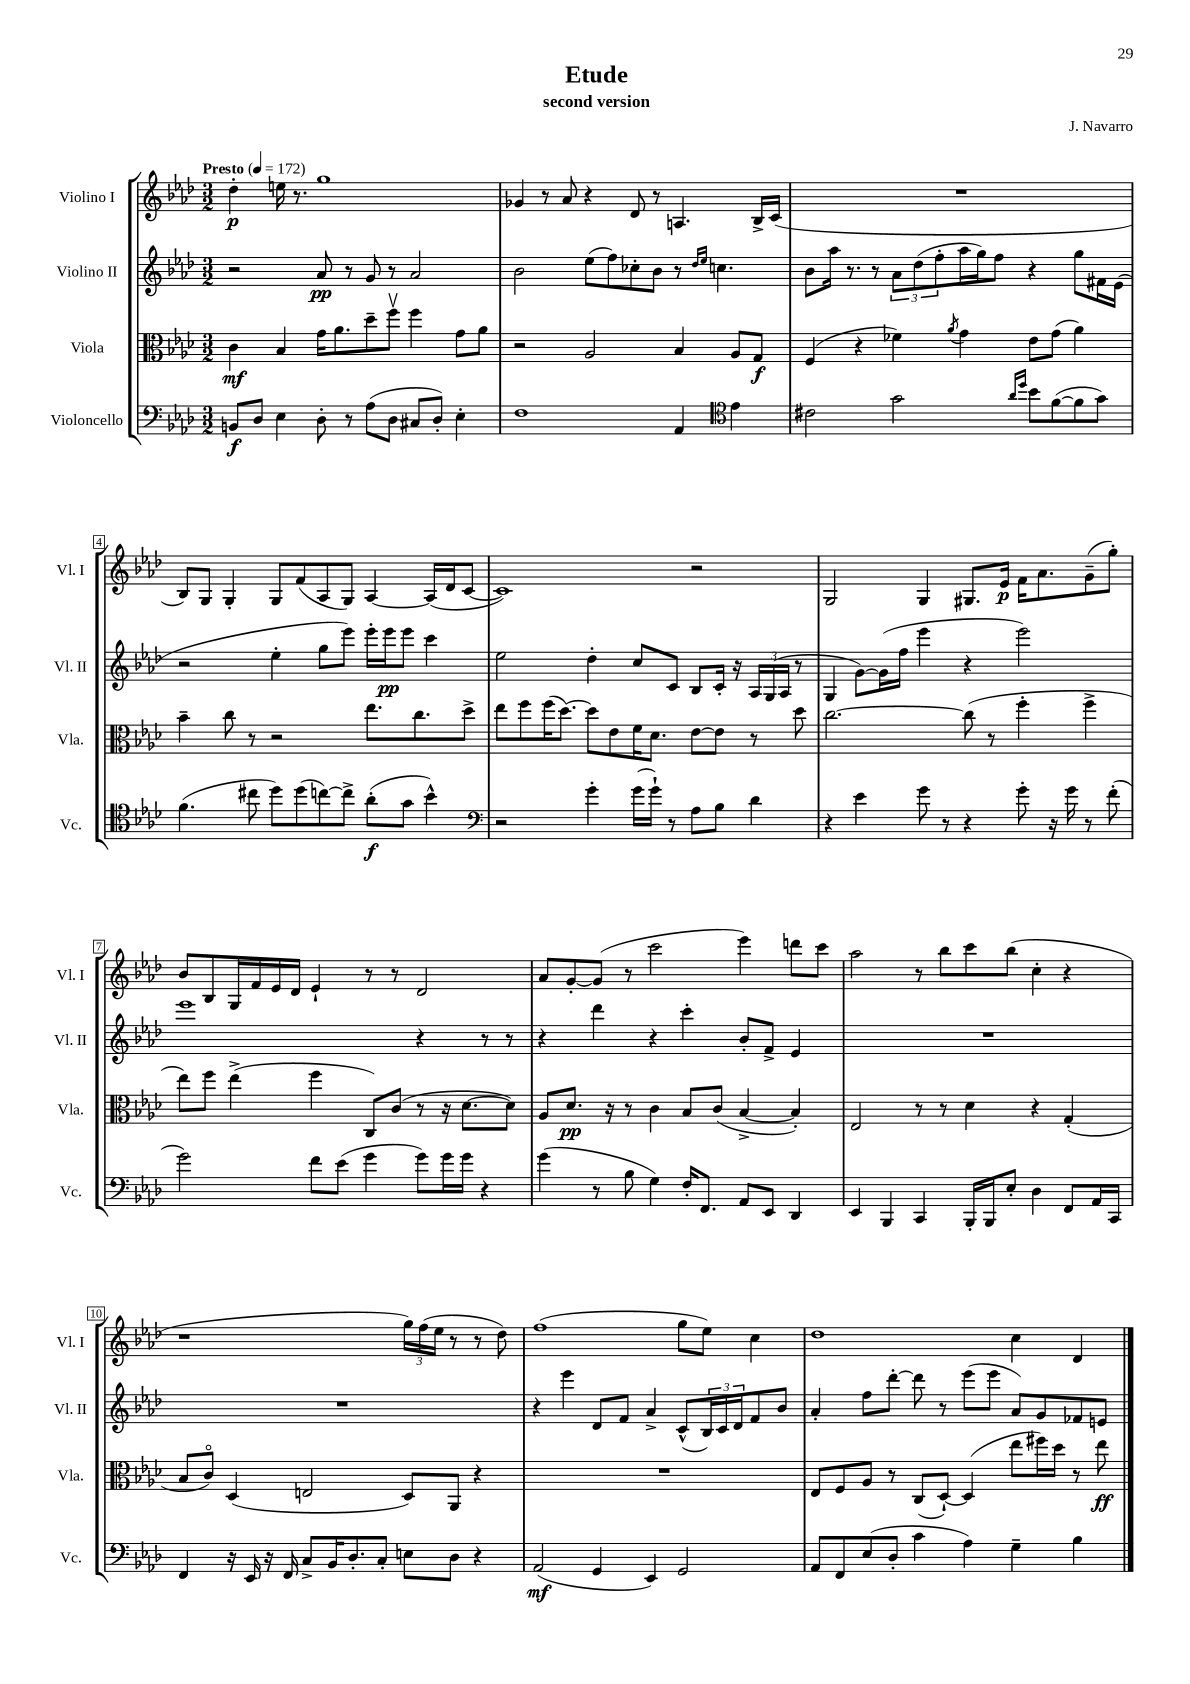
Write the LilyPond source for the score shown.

\header { title = "Etude" composer = "J. Navarro" subtitle = "second version" }
<<
\new StaffGroup <<
\new Staff = "s0" \with { instrumentName = "Violino I" shortInstrumentName = "Vl. I" } {
    \clef treble \key aes \major \numericTimeSignature \time 3/2 \tempo "Presto" 4 = 172
    des''4-.\p e''16 r8. g''1 |
    ges'4 r8 aes'8 r4 des'8 r8 a4. bes16-> c'16( |
    R1. |
    bes8) g8 g4-. g8 f'8( aes8 g8) aes4~ aes16( des'16 c'8~ |
    c'1) r2 |
    g2 g4 gis8. ees'16\p f'16 aes'8. g'8--( g''8-.) |
    bes'8 bes8 g16 f'16 ees'16 des'16 ees'4-! r8 r8 des'2 |
    aes'8 g'8~-. g'8( r8 c'''2 ees'''4) d'''8 c'''8 |
    aes''2 r8 bes''8 c'''8 bes''8( c''4-. r4 |
    r1 \tuplet 3/2 { g''16) f''16( ees''16 } r8 r8 des''8) |
    f''1( g''8 ees''8) c''4 |
    des''1 c''4 des'4 \bar "|." |
}
\new Staff = "s1" \with { instrumentName = "Violino II" shortInstrumentName = "Vl. II" } {
    \clef treble \key aes \major \numericTimeSignature \time 3/2
    r2 aes'8\pp r8 g'8 r8 aes'2 |
    bes'2 ees''8( f''8) ces''8-. bes'8 r8 \grace { des''16 ees''16 } c''4. |
    bes'8 aes''16 r8. r8 \tuplet 3/2 { aes'8 des''8( f''8-. } aes''16 g''16) f''8 r4 g''8 fis'16 ees'16( |
    r2 ees''4-. g''8 ees'''8) ees'''16-. ees'''16\pp ees'''8 c'''4 |
    ees''2 des''4-. c''8 c'8 bes8 c'16-. r16 \tuplet 3/2 { aes16 g16( aes16 } r8 |
    g4 g'8~) g'16( f''16 ees'''4 r4 ees'''2) |
    ees'''1 r4 r8 r8 |
    r4 des'''4 r4 c'''4-. bes'8-. f'8-> ees'4 |
    R1. |
    R1. |
    r4 ees'''4 des'8 f'8 aes'4-> c'8-^( \tuplet 3/2 { bes16) c'16 des'16 } f'8 bes'8 |
    aes'4-. f''8 des'''8~-. des'''8 r8 ees'''8( ees'''8 aes'8) g'8 fes'8 e'8 \bar "|." |
}
\new Staff = "s2" \with { instrumentName = "Viola" shortInstrumentName = "Vla." } {
    \clef alto \key aes \major \numericTimeSignature \time 3/2
    c'4\mf bes4 g'16 aes'8. des''8-- f''8\upbow f''4 g'8 aes'8 |
    r2 aes2 bes4 aes8 g8\f |
    f4( r4 fes'4) \acciaccatura { aes'8 } g'4 ees'8 g'8( aes'4) |
    bes'4-- c''8 r8 r2 ees''8. c''8. des''8-> |
    ees''8 f''8 f''16( des''8.~) des''8 ees'8 f'16 des'8. ees'8~ ees'8 r8 des''8 |
    c''2.~ c''8( r8 f''4-. f''4-> |
    ees''8) f''8 ees''4->( f''4 c8) c'8( r8 r16 des'8.~ des'8) |
    aes8 des'8.\pp r16 r8 c'4 bes8 c'8( bes4~-> bes4-.) |
    ees2 r8 r8 des'4 r4 g4-.( |
    bes8 c'8\flageolet) des4( e2 des8) aes,8 r4 |
    R1. |
    ees8 f8 aes8 r8 c8( des8~-!) des4( ees''8 fis''16) des''16 r8 ees''8\ff \bar "|." |
}
\new Staff = "s3" \with { instrumentName = "Violoncello" shortInstrumentName = "Vc." } {
    \clef bass \key aes \major \numericTimeSignature \time 3/2
    b,8\f des8 ees4 des8-. r8 aes8( des8 cis8 des8-.) ees4-. |
    f1 aes,4 \clef tenor ees'4 |
    cis'2 g'2 \grace { aes'16 des''16 } bes'8 f'8~( f'8 g'8) |
    f'4.( cis''8 des''8) des''8( c''8~) c''8-> aes'8-.\f( g'8 bes'4-^) |
    \clef bass r2 g'4-. g'16( g'16-!) r8 aes8 bes8 des'4 |
    r4 ees'4 g'8 r8 r4 g'8-. r16 g'16 r8 f'8-.( |
    g'2) f'8 ees'8( g'4 g'8) g'16 g'16 r4 |
    g'4( r8 bes8 g4) f16-. f,8. aes,8 ees,8 des,4 |
    ees,4 bes,,4 c,4 bes,,16-. bes,,16 ees8-. des4 f,8 aes,16 c,16 |
    f,4 r16 ees,16 r16 f,16 c8-> bes,16 des8.-. c8-. e8 des8 r4 |
    aes,2\mf( g,4 ees,4) g,2 |
    aes,8 f,8 ees8( des8-. c'4 aes4) g4-- bes4 \bar "|." |
}
>>
>>
\layout { \context { \Score \override BarNumber.stencil = #(make-stencil-boxer 0.1 0.3 ly:text-interface::print) } }
